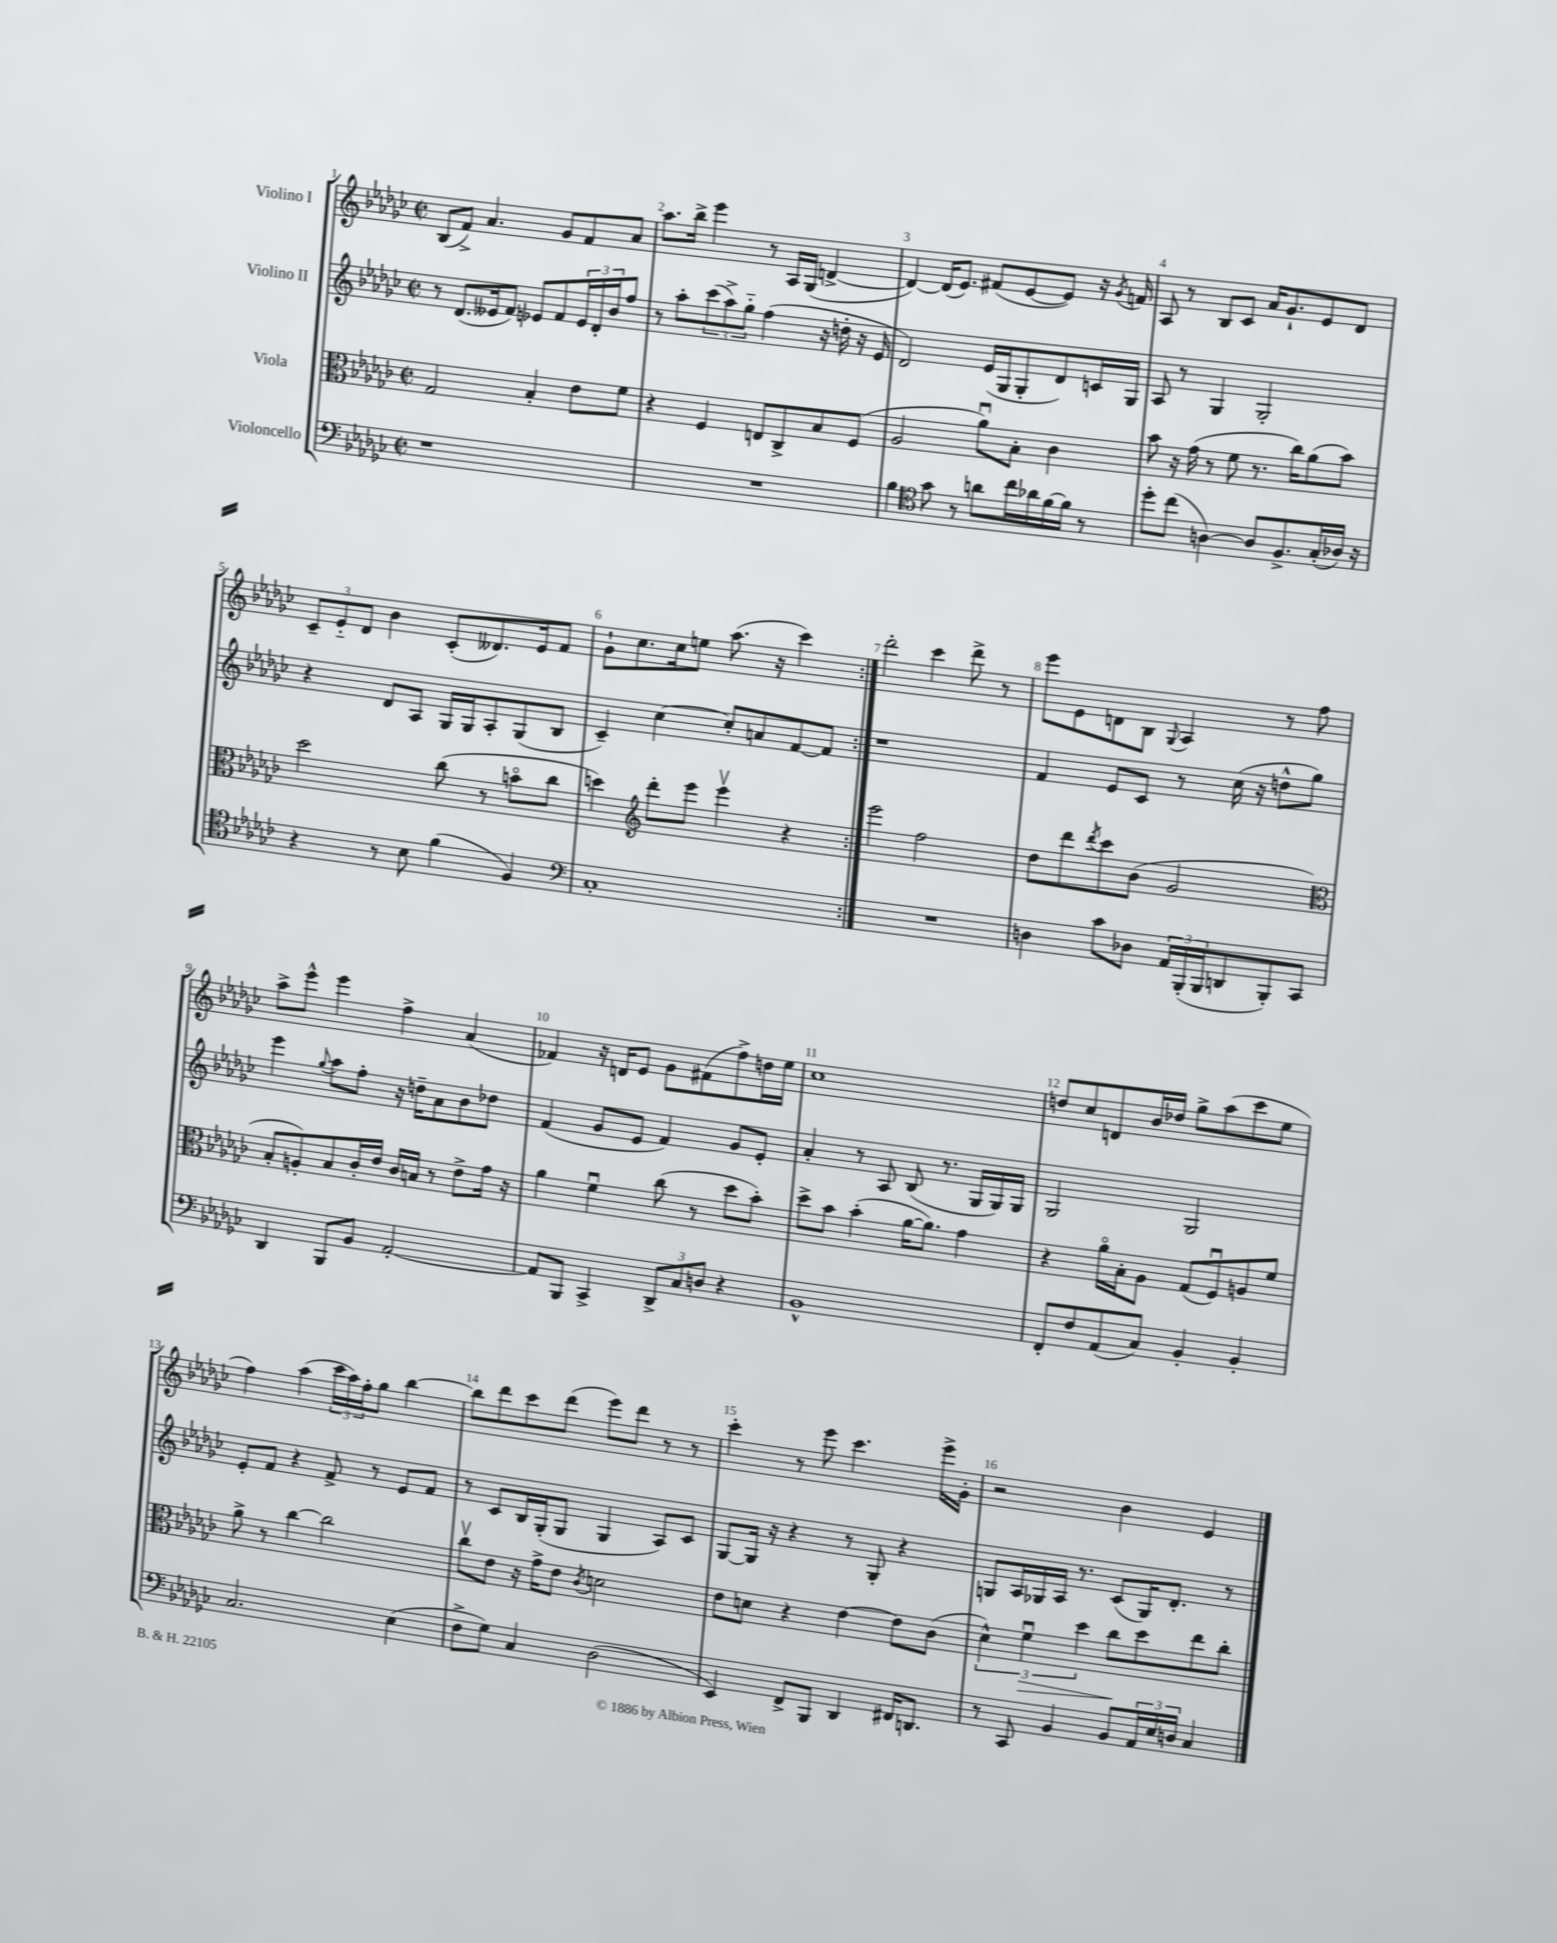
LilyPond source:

<<
\new StaffGroup <<
\new Staff = "s0" \with { instrumentName = "Violino I" } {
    \clef treble \key ges \major \defaultTimeSignature \time 2/2
    \repeat volta 2 { bes8( f'8->) aes'4. ges'8 f'8 aes'8 |
    aes''8. bes''16-> ees'''4 r8 aes16 ges16( d'4~-> |
    d'4~) d'16( ees'8.) fis'8( ees'8~ ees'8) r16 \acciaccatura { ges'8 } f'16 |
    aes8 r8 bes8 ces'8 aes'16 ges'8.-! ees'8 des'8 |
    \tuplet 3/2 { ces'8-- ees'8-_ des'8 } bes'4 ces'8-.( deses'8.) ees'16 f'8 |
    ges'8-! ces''8. ces''16 e''8 aes''8.( r16 ces'''4) | }
    des'''2-. ces'''4 des'''8-> r8 |
    ees'''8 ees'8 d'8 bes8 \appoggiatura { ges8 } aes4 r8 f''8 |
    aes''8-> ees'''8-^ ees'''4 f''4-> aes'4( |
    fes'4) r16 d'16 ees'8 ges'8 fis'8( f''8->) d''16 ees''16 |
    ces''1 |
    d''8 ces''8 d'8 bes'16 des''16 ges''8-> aes''8( ces'''8 ees''8 |
    f''4) aes''4( \tuplet 3/2 { ces'''16 aes''16) f''16-. } ges''8 bes''4~ |
    bes''8 des'''8 ces'''8 des'''8( ees'''8) des'''8 r8 r8 |
    ces'''4-. r8 ees'''8 ces'''4. ees'''16-> ges'16-. |
    r2 bes'4 ees'4 \bar "|." |
}
\new Staff = "s1" \with { instrumentName = "Violino II" } {
    \clef treble \key ges \major \defaultTimeSignature \time 2/2
    \repeat volta 2 { r8 des'8.( eeses'16 f'8) ees'8 f'8 \tuplet 3/2 { ees'16 des'16-. bes'16 } f''8 |
    r8 aes''8-. \tuplet 3/2 { ces'''8( aes''8->) ges''8-_ } f''4( r16 d''16-. r16 ees'16 |
    des'2) ees'16( ges16 ges8-. des'8) c'16 ges16 |
    aes8 r8 ges4 ges2-. |
    r4 des'8 aes8 ges16 ges16 aes8-. ges8( bes8 |
    ces'4--) ces''4~ ces''8-. a'8 f'8~ f'8 | }
    r1 |
    f'4 ees'8 ces'8 r8 ces''16( r16 d''8-^ ges''8) |
    ees'''4 \appoggiatura { ges''8 } aes''8 f''8-. r16 d''16-- aes'8 bes'8 des''8 |
    f'4( ges'8 ees'8 f'4) ges'8 ees'8-. |
    aes'4-. r8 aes8 bes8( r8. ges16 ges16) ges16 |
    ges2 ges2 |
    ees'8-. f'8 r4 f'8-> r8 ees'8 f'8 |
    r8 ces'8 bes16 ges16-.( ges8 ges4 aes8) ces'8 |
    ges8~ ges16 r16 r4 r8 ges8-. r4 |
    g8 aes16 ges16 aes16 r8. ces'8( ges16) des'8.-. r8 \bar "|." |
}
\new Staff = "s2" \with { instrumentName = "Viola" } {
    \clef alto \key ges \major \defaultTimeSignature \time 2/2
    \repeat volta 2 { ges2 bes4-. ees'8 f'8 |
    r4 f4 e8 ces8-> bes8 f8( |
    aes2 aes'8\downbow) bes8-. ces'4 |
    bes'8 r16 ges'16( r8 f'8 r8. ces''16) aes'8( bes'8) |
    des''2 ces''8( r8 b'8\flageolet ces''8 |
    d''4) \clef treble des'''8-. ees'''8 ees'''4\upbow r4 | }
    ees'''2 f''2 |
    des''8 des'''8 \acciaccatura { des'''8 } ces'''8 bes'8( ges'2 |
    \clef alto bes8-. a8-.) bes8 ces'16-. ees'16 ces'16 b16 r8 ees'8-> ges'16 r16 |
    aes'4 f'4\downbow ces''8( r8 des''8 bes'8-.) |
    des''8-> bes'8 bes'4-.( aes'16~ aes'8.) ges'4 |
    r4 aes'16\flageolet bes16-. aes8 ges8( f8\downbow) a8 f'8 |
    aes'8-> r8 ces''4~ ces''2 |
    ces''8\upbow ees'8 r16 ges'16-> ees'8 \acciaccatura { ces'8 } d'2 |
    ees'8 d'8 r4 ees'4~ ees'8 ces'8( |
    \tuplet 3/2 { des'4-^) f'4\downbow\> des''4 } ces''8\! des''8 ees''8 ces''8-. \bar "|." |
}
\new Staff = "s3" \with { instrumentName = "Violoncello" } {
    \clef bass \key ges \major \defaultTimeSignature \time 2/2
    \repeat volta 2 { r1 |
    R1 |
    bes4 \clef tenor ges'8 r8 a'8 ces''16 aes'16 f'16~ f'16 r8 |
    des''8-. ces''8( a4~) a8 f8.-> ges16-.( aes16) r16 |
    r4 r8 bes8 f'4( f4) |
    \clef bass ces1-. | }
    R1 |
    d4 ces'8 des8 \tuplet 3/2 { aes,16 bes,,16-.( bes,,16 } d,8 bes,,8-.) ces,8 |
    des,4 bes,,8 bes,8 aes,2~-. |
    aes,8 bes,,8 ces,4-> \tuplet 3/2 { des,8-> ces8 d8 } r4 |
    bes,1-^ |
    f,8-. f8 aes,8( ces8) bes,4-. bes,4-. |
    ces2. ees4( |
    f8-> ges8) ces4 des2( |
    ees,4) f,8-> bes,,8 des,4 fis,16 d,8. |
    r8 ces,8 bes,4 bes,8 \tuplet 3/2 { aes,16 ees16 d16 } ces4 \bar "|." |
}
>>
>>
\layout { \context { \Score \override BarNumber.break-visibility = ##(#f #t #t) barNumberVisibility = #all-bar-numbers-visible } }
